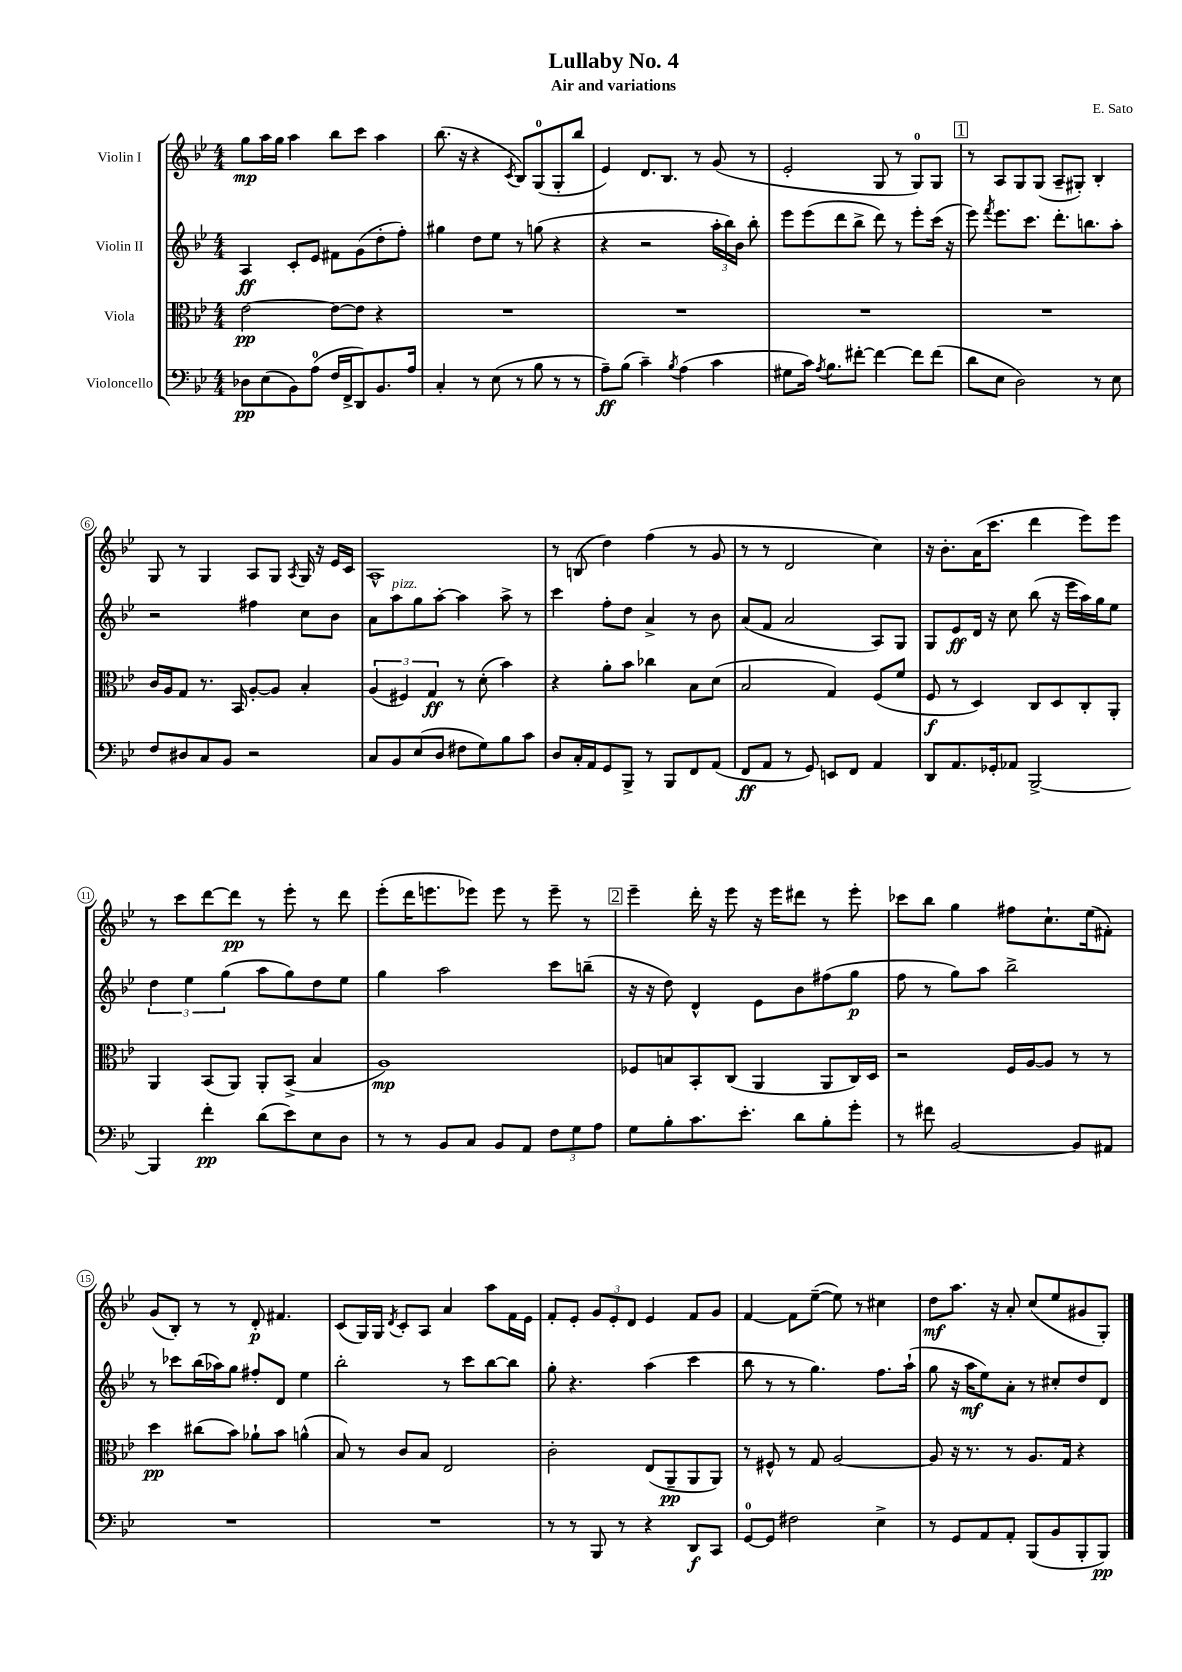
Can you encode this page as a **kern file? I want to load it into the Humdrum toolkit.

**kern	**dynam	**kern	**dynam	**kern	**dynam	**kern	**dynam
*part4	*part4	*part3	*part3	*part2	*part2	*part1	*part1
*staff4	*staff4	*staff3	*staff3	*staff2	*staff2	*staff1	*staff1
*I"Violoncello	*	*I"Viola	*	*I"Violin II	*	*I"Violin I	*
*clefF4	*	*clefC3	*	*clefG2	*	*clefG2	*
*k[b-e-]	*	*k[b-e-]	*	*k[b-e-]	*	*k[b-e-]	*
*M4/4	*	*M4/4	*	*M4/4	*	*M4/4	*
=1	=1	=1	=1	=1	=1	=1	=1
8D-X\L	pp	[2e-\	pp	4A/	ff	8gg\L	mp
(8E-\	.	.	.	.	.	16aa\L	.
.	.	.	.	.	.	16gg\JJ	.
8BB-\)	.	.	.	8c'/L	.	4aa\	.
(8A\J	.	.	.	8e-/J	.	.	.
16F/LL	.	8e-\L_	.	8f#X\L	.	8bb-\L	.
16FF^/J	.	.	.	.	.	.	.
8DD/)	.	8e-\J]	.	(8g\	.	8ccc\J	.
8.BB-/	.	4r	.	8dd'\	.	4aa\	.
.	.	.	.	8ff'\J)	.	.	.
16A/Jk	.	.	.	.	.	.	.
=2	=2	=2	=2	=2	=2	=2	=2
4C'/	.	1r	.	4gg#X\	.	(8.bb-\	.
.	.	.	.	.	.	16r	.
8r	.	.	.	8dd\L	.	4r	.
(8E-\	.	.	.	8ee-\J	.	.	.
.	.	.	.	.	.	8qc/	.
8r	.	.	.	8r	.	8B-/L)	.
8B-\	.	.	.	(8ggn\	.	(8G/	.
8r	.	.	.	4r	.	8G'/	.
8r	.	.	.	.	.	8bb-/J	.
=3	=3	=3	=3	=3	=3	=3	=3
8A~\L)	ff	1r	.	4r	.	4e-/)	.
(8B-\J	.	.	.	.	.	.	.
4c~\)	.	.	.	2r	.	8.d/L	.
.	.	.	.	.	.	8.B-/J	.
8qB-/	.	.	.	.	.	.	.
(4A\	.	.	.	.	.	.	.
.	.	.	.	.	.	8r	.
4c\	.	.	.	24aa'\LL	.	(8g/	.
.	.	.	.	24bb-\)	.	.	.
.	.	.	.	24b-\JJ	.	.	.
.	.	.	.	8bb-'\	.	8r	.
=4	=4	=4	=4	=4	=4	=4	=4
8G#X\L	.	1r	.	8eee-\L	.	2e-'/	.
16c\Jk)	.	.	.	(8eee-\	.	.	.
8qA/	.	.	.	.	.	.	.
8.B-\L	.	.	.	.	.	.	.
.	.	.	.	8ddd\	.	.	.
[8f#X'\J	.	.	.	8bb-^\J	.	.	.
4f#\_	.	.	.	8ddd\)	.	8G/	.
.	.	.	.	8r	.	8r	.
8f#\L]	.	.	.	8eee-'\L	.	8G/L)	.
(8f#\J	.	.	.	(16ccc\Jk	.	8G/J	.
.	.	.	.	16r	.	.	.
!!LO:REH:place=s1:t=1
=5	=5	=5	=5	=5	=5	=5	=5
8d\L	.	1r	.	8eee-\)	.	8r	.
.	.	.	.	8qfff/	.	.	.
8E-\J	.	.	.	8.eee-\L	.	8A/L	.
2D\)	.	.	.	.	.	8G/	.
.	.	.	.	8.ccc\J	.	.	.
.	.	.	.	.	.	(8G/J	.
.	.	.	.	8.ddd'\L	.	8A~/L	.
.	.	.	.	.	.	8G#X'/J)	.
.	.	.	.	8.bbn\	.	.	.
8r	.	.	.	.	.	4B-'/	.
8E-\	.	.	.	8aa'\J	.	.	.
!!LO:LB:g=z
=6	=6	=6	=6	=6	=6	=6	=6
8F/L	.	16c/LL	.	2r	.	8G/	.
.	.	16A/J	.	.	.	.	.
8D#X/	.	8G/J	.	.	.	8r	.
8C/	.	8.r	.	.	.	4G/	.
8BB-/J	.	.	.	.	.	.	.
.	.	16BB-/	.	.	.	.	.
2r	.	[8A'/L	.	4ff#X\	.	8A/L	.
.	.	8A/J]	.	.	.	8G/J	.
.	.	.	.	.	.	8qA/	.
.	.	4B-'/	.	8cc\L	.	16G/	.
.	.	.	.	.	.	16r	.
.	.	.	.	8b-\J	.	16e-/LL	.
.	.	.	.	.	.	16c/JJ	.
=7	=7	=7	=7	=7	=7	=7	=7
8C/L	.	(6A/	.	8a\L	.	1A^^	.
!	!	!	!	!LO:TX:a:i:t=pizz.	!	!	!
8BB-/	.	.	.	8aa\	.	.	.
.	.	6F#X/)	.	.	.	.	.
(8E-/	.	.	.	8gg\	.	.	.
.	.	6G/	ff	.	.	.	.
8D/J	.	.	.	[8aa'\J	.	.	.
8F#X\L	.	8r	.	4aa\]	.	.	.
8G\)	.	(8d'\	.	.	.	.	.
8B-\	.	4b-\)	.	8aa^\	.	.	.
8c\J	.	.	.	8r	.	.	.
=8	=8	=8	=8	=8	=8	=8	=8
8D/L	.	4r	.	4ccc\	.	8r	.
16C'/L	.	.	.	.	.	(8Bn/	.
16AA/J	.	.	.	.	.	.	.
8GG/	.	8a'\L	.	8ff'\L	.	4dd\)	.
8BBB-^/J	.	8b-\J	.	8dd\J	.	.	.
8r	.	4cc-X\	.	4a^/	.	(4ff\	.
8BBB-/L	.	.	.	.	.	.	.
8FF/	.	8B-\L	.	8r	.	8r	.
(8AA/J	.	(8d\J	.	8b-\	.	8g/	.
=9	=9	=9	=9	=9	=9	=9	=9
8FF/L	ff	2B-/	.	(8a/L	.	8r	.
8AA/J	.	.	.	8f/J	.	8r	.
8r	.	.	.	2a/	.	2d/	.
8GG/)	.	.	.	.	.	.	.
8EEn/L	.	4G/)	.	.	.	.	.
8FF/J	.	.	.	.	.	.	.
4AA/	.	(8F/L	.	8A/L)	.	4cc\)	.
.	.	8f/J	.	8G/J	.	.	.
=10	=10	=10	=10	=10	=10	=10	=10
8DD/L	.	8F/	f	8G/L	.	16r	.
.	.	.	.	.	.	8.b-'\L	.
8.AA/	.	8r	.	8e-/	ff	.	.
.	.	4D/)	.	16d/Jk	.	(16a\K	.
16GG-X'/k	.	.	.	16r	.	8.ccc\J	.
8AA-X/J	.	.	.	8cc\	.	.	.
[2BBB-^/	.	8C/L	.	(8bb-\	.	4ddd\	.
.	.	8D/	.	16r	.	.	.
.	.	.	.	16eee-\LL	.	.	.
.	.	8C'/	.	16aa\)	.	8eee-\L)	.
.	.	.	.	16gg\J	.	.	.
.	.	8AA'/J	.	8ee-\J	.	8eee-\J	.
!!LO:LB:g=z
=11	=11	=11	=11	=11	=11	=11	=11
4BBB-/]	.	4AA/	.	6dd\	.	8r	.
.	.	.	.	.	.	8ccc\L	.
.	.	.	.	6ee-\	.	.	.
4f'\	pp	(8BB-/L	.	.	.	[8ddd\	.
.	.	.	.	(6gg\	.	.	.
.	.	8AA/J)	.	.	.	8ddd\J]	pp
(8d\L	.	8AA'/L	.	8aa\L	.	8r	.
8e-\)	.	(8BB-^/J	.	8gg\)	.	8eee-'\	.
8E-\	.	4B-/	.	8dd\	.	8r	.
8D\J	.	.	.	8ee-\J	.	8ddd\	.
=12	=12	=12	=12	=12	=12	=12	=12
8r	.	1A)	mp	4gg\	.	(8eee-'\L	.
8r	.	.	.	.	.	16ddd\K	.
.	.	.	.	.	.	8.eeen\	.
8BB-/L	.	.	.	2aa\	.	.	.
8C/J	.	.	.	.	.	8eee-X\J)	.
8BB-/L	.	.	.	.	.	8eee-\	.
8AA/J	.	.	.	.	.	8r	.
12F\L	.	.	.	8ccc\L	.	8eee-~\	.
12G\	.	.	.	.	.	.	.
.	.	.	.	(8bbn~\J	.	8r	.
12A\J	.	.	.	.	.	.	.
!!LO:REH:place=s1:t=2
=13	=13	=13	=13	=13	=13	=13	=13
8G\L	.	8F-X/L	.	16r	.	4eee-~\	.
.	.	.	.	16r	.	.	.
8B-'\	.	8Bn/	.	8dd\)	.	.	.
8.c\	.	8BB-'/	.	4d^^/	.	16ddd'\	.
.	.	.	.	.	.	16r	.
.	.	(8C/J	.	.	.	8eee-\	.
8.e-'\J	.	.	.	.	.	.	.
.	.	4AA/	.	8e-\L	.	16r	.
.	.	.	.	.	.	16eee-\KL	.
8d\L	.	.	.	8b-\	.	8ddd#X\J	.
8B-'\	.	8AA/L	.	(8ff#X\	.	8r	.
8g'\J	.	16C/L)	.	8gg\J	p	8eee-'\	.
.	.	16D/JJ	.	.	.	.	.
=14	=14	=14	=14	=14	=14	=14	=14
8r	.	2r	.	8ff\	.	8ccc-X\L	.
8f#X\	.	.	.	8r	.	8bb-\J	.
[2BB-/	.	.	.	8gg\L)	.	4gg\	.
.	.	.	.	8aa\J	.	.	.
.	.	16F/LL	.	2bb-^\	.	8ff#X\L	.
.	.	[16A/J	.	.	.	.	.
.	.	8A/J]	.	.	.	8.cc`\	.
8BB-/L]	.	8r	.	.	.	.	.
.	.	.	.	.	.	(16ee-\k	.
8AA#X/J	.	8r	.	.	.	8f#X'\J)	.
!!LO:LB:g=z
=15	=15	=15	=15	=15	=15	=15	=15
1r	.	4dd\	pp	8r	.	(8g/L	.
.	.	.	.	8ccc-X\L	.	8B-'/J)	.
.	.	(8cc#X\L	.	(16bb-\L	.	8r	.
.	.	.	.	16aa-X\J)	.	.	.
.	.	8b-\J)	.	8gg\J	.	8r	.
.	.	8a-X`\L	.	8ff#X'/L	.	8d'/	p
.	.	8b-\J	.	8d/J	.	4.f#X/	.
.	.	(4an^^\	.	4ee-\	.	.	.
=16	=16	=16	=16	=16	=16	=16	=16
1r	.	8B-/)	.	2bb-'\	.	(8c/L	.
.	.	8r	.	.	.	16G/L)	.
.	.	.	.	.	.	16G/JJ	.
.	.	.	.	.	.	8qd/	.
.	.	8c/L	.	.	.	8c'/L	.
.	.	8B-/J	.	.	.	8A/J	.
.	.	2E-/	.	8r	.	4a/	.
.	.	.	.	8ccc\L	.	.	.
.	.	.	.	[8bb-\	.	8aa\L	.
.	.	.	.	8bb-\J]	.	16f\L	.
.	.	.	.	.	.	16e-\JJ	.
=17	=17	=17	=17	=17	=17	=17	=17
8r	.	2c'\	.	8gg'\	.	8f'/L	.
8r	.	.	.	4.r	.	8e-'/J	.
8BBB-/	.	.	.	.	.	12g/L	.
.	.	.	.	.	.	12e-'/	.
8r	.	.	.	.	.	.	.
.	.	.	.	.	.	12d/J	.
4r	.	(8E-/L	.	(4aa\	.	4e-/	.
.	.	8AA~/	pp	.	.	.	.
8DD/L	f	8AA/	.	4ccc\	.	8f/L	.
8CC/J	.	8AA/J)	.	.	.	8g/J	.
=18	=18	=18	=18	=18	=18	=18	=18
[8GG/L	.	8r	.	8bb-\	.	[4f/	.
8GG/J]	.	8F#X^^/	.	8r	.	.	.
2F#X\	.	8r	.	8r	.	8f\L]	.
.	.	8G/	.	4.gg\)	.	([8ee-~\J	.
.	.	[2A/	.	.	.	8ee-\])	.
.	.	.	.	.	.	8r	.
4E-^\	.	.	.	8.ff\L	.	4cc#X\	.
.	.	.	.	(16aa`\Jk	.	.	.
=19	=19	=19	=19	=19	=19	=19	=19
8r	.	8A/]	.	8gg\	.	8dd\L	mf
8GG/L	.	16r	.	16r	.	8.aa\J	.
.	.	8.r	.	16aa\KL	mf	.	.
8AA/	.	.	.	8ee-\)	.	.	.
.	.	.	.	.	.	16r	.
8AA'/J	.	8r	.	8a'\J	.	8a'/	.
(8BBB-/L	.	8.A/L	.	8r	.	(8cc/L	.
8BB-/	.	.	.	8cc#X'/L	.	8ee-/	.
.	.	16G/Jk	.	.	.	.	.
8BBB-'/	.	4r	.	8dd/	.	8g#X/	.
8BBB-/J)	pp	.	.	8d/J	.	8G'/J)	.
==	==	==	==	==	==	==	==
*-	*-	*-	*-	*-	*-	*-	*-
